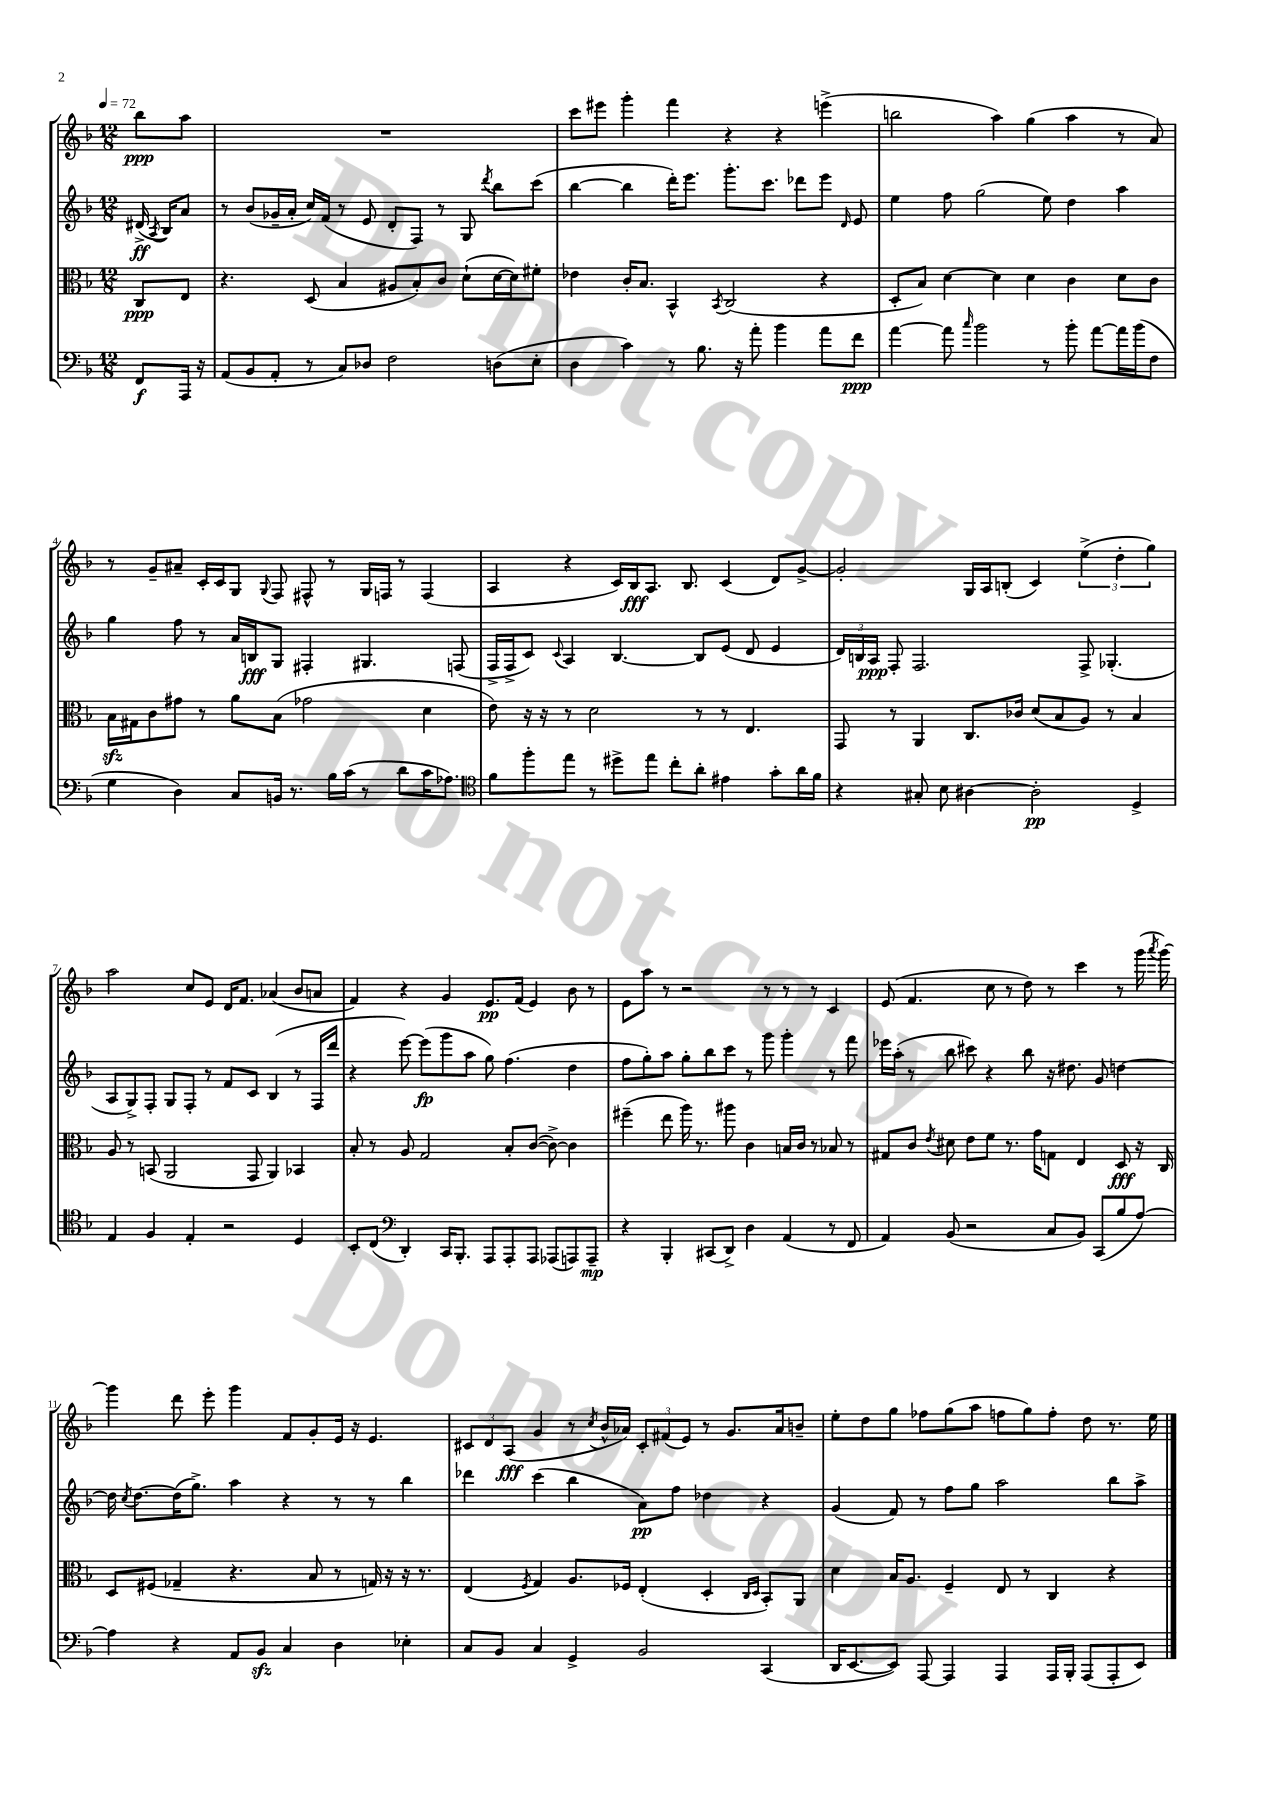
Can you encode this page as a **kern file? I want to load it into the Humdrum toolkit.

**kern	**dynam	**kern	**dynam	**kern	**dynam	**kern	**dynam
*part4	*part4	*part3	*part3	*part2	*part2	*part1	*part1
*staff4	*staff4	*staff3	*staff3	*staff2	*staff2	*staff1	*staff1
*clefF4	*	*clefC3	*	*clefG2	*	*clefG2	*
*k[b-]	*	*k[b-]	*	*k[b-]	*	*k[b-]	*
*M12/8	*	*M12/8	*	*M12/8	*	*M12/8	*
*MM72	*	*MM72	*	*MM72	*	*MM72	*
=	=	=	=	=	=	=	=
8FF/L	f	8C/L	ppp	(16d#X^/	ff	8bb-\L	ppp
.	.	.	.	8qA/	.	.	.
.	.	.	.	16B-/KL)	.	.	.
16AAA/Jk	.	8E/J	.	8a/J	.	8aa\J	.
16r	.	.	.	.	.	.	.
=1	=1	=1	=1	=1	=1	=1	=1
(8AA/L	.	4.r	.	8r	.	1.r	.
8BB-/	.	.	.	(8b-/L	.	.	.
8AA'/J	.	.	.	16g-X~/L	.	.	.
.	.	.	.	16a'/JJ	.	.	.
8r	.	(8D/	.	16cc/LL)	.	.	.
.	.	.	.	(16f/JJ	.	.	.
8C/L)	.	4B-/	.	8r	.	.	.
8D-X/J	.	.	.	8e/	.	.	.
2F\	.	8A#X/L	.	8d'/L	.	.	.
.	.	8B-'/)	.	8F/J)	.	.	.
.	.	8c/J	.	8r	.	.	.
.	.	(8d`\L	.	8G/	.	.	.
.	.	.	.	8qddd/	.	.	.
(8Dn\L	.	[16d\L	.	8bb-\L	.	.	.
.	.	16d\J])	.	.	.	.	.
8E'\J	.	8f#X'\J	.	(8ccc\J	.	.	.
=2	=2	=2	=2	=2	=2	=2	=2
4D\	.	4e-X\	.	[4bb-\	.	8ccc\L	.
.	.	.	.	.	.	8eee#X\J	.
4c\)	.	16c'/KL	.	4bb-\]	.	4ggg'\	.
.	.	8.B-/J	.	.	.	.	.
8r	.	4BB-^^/	.	16ddd'\KL)	.	4fff\	.
.	.	.	.	8.eee\J	.	.	.
8.B-\	.	.	.	.	.	.	.
.	.	8qBB-/	.	.	.	.	.
.	.	(2C/	.	8.ggg'\L	.	4r	.
16r	.	.	.	.	.	.	.
8a'\	.	.	.	.	.	.	.
.	.	.	.	8.ccc\J	.	.	.
4b-\	.	.	.	.	.	4r	.
.	.	.	.	8ddd-X\L	.	.	.
8a\L	.	4r	.	8eee\J	.	(4eeen^\	.
.	.	.	.	16qqd/	.	.	.
8f\J	ppp	.	.	8e/	.	.	.
=3	=3	=3	=3	=3	=3	=3	=3
[4a\	.	8D'/L	.	4ee\	.	2bbn\	.
.	.	8B-/J)	.	.	.	.	.
8a\]	.	[4d\	.	8ff\	.	.	.
16qqcc/	.	.	.	.	.	.	.
2b-\	.	.	.	(2gg\	.	.	.
.	.	4d\]	.	.	.	4aa\)	.
.	.	4d\	.	.	.	(4gg\	.
8r	.	.	.	8ee\)	.	.	.
8b-'\	.	4c\	.	4dd\	.	4aa\	.
[8a\L	.	.	.	.	.	.	.
16a\L]	.	8d\L	.	4aa\	.	8r	.
(16b-\J	.	.	.	.	.	.	.
8F\J	.	8c\J	.	.	.	8a/)	.
!!LO:LB:g=z
=4	=4	=4	=4	=4	=4	=4	=4
4G\	.	16B-zz\LL	.	4gg\	.	8r	.
.	.	16G#X\J	.	.	.	.	.
.	.	8c\	.	.	.	8g~/L	.
4D\)	.	8g#X\J	.	8ff\	.	8a#X~/J	.
.	.	8r	.	8r	.	16c'/LL	.
.	.	.	.	.	.	16c/J	.
8C/L	.	8a\L	.	16a/LL	.	8G/J	.
.	.	.	.	16Bn/J	fff	.	.
.	.	.	.	.	.	8qqG/	.
16BBn/Jk	.	(8B-\J	.	8G/J	.	8F/	.
8.r	.	.	.	.	.	.	.
.	.	2g-X\	.	4F#X'/	.	8F#X^^/	.
16B-\LL	.	.	.	.	.	8r	.
(16c\JJ	.	.	.	.	.	.	.
8r	.	.	.	4.G#X/	.	16G/LL	.
.	.	.	.	.	.	16Fn/JJ	.
8d\L	.	.	.	.	.	8r	.
16c\K	.	4d\	.	.	.	(4F/	.
8.A-X\J)	.	.	.	.	.	.	.
.	.	.	.	(8Fn/	.	.	.
=5	=5	=5	=5	=5	=5	=5	=5
*clefC4	*	*	*	*	*	*	*
8f\L	.	8e\)	.	16F^/LL	.	4A/	.
.	.	.	.	16F^/J	.	.	.
8ff'\	.	16r	.	8c/J)	.	.	.
.	.	16r	.	.	.	.	.
.	.	.	.	8qqc/	.	.	.
8ee\J	.	8r	.	4A/	.	4r	.
8r	.	2d\	.	.	.	.	.
8dd#X^\L	.	.	.	[4.B-/	.	16c/LL)	.
.	.	.	.	.	.	16B-/J	fff
8ee\J	.	.	.	.	.	8.A/J	.
8cc'\L	.	.	.	.	.	.	.
.	.	.	.	.	.	8.B-/	.
8a'\J	.	8r	.	8B-/L]	.	.	.
4e#X\	.	8r	.	(8e/J	.	(4c/	.
.	.	4.E/	.	8d/	.	.	.
8g'\L	.	.	.	4e/	.	8d/L)	.
16a\L	.	.	.	.	.	[8g^/J	.
16f\JJ	.	.	.	.	.	.	.
=6	=6	=6	=6	=6	=6	=6	=6
4r	.	8GG/	.	24d/LL)	.	2g'/]	.
.	.	.	.	24Bn/	.	.	.
.	.	.	.	24A/JJ	ppp	.	.
.	.	8r	.	8F'/	.	.	.
8G#X'/	.	4AA/	.	2.F/	.	.	.
8B-\	.	.	.	.	.	.	.
[4A#X\	.	8.C/L	.	.	.	16G/LL	.
.	.	.	.	.	.	16A/J	.
.	.	.	.	.	.	(8Bn'/J	.
.	.	16c-X/Jk	.	.	.	.	.
2A#'\]	pp	(8d/L	.	.	.	4c/)	.
.	.	8B-/	.	.	.	.	.
.	.	8A/J)	.	8F^/	.	(6ee^\	.
.	.	8r	.	(4.G-X'/	.	.	.
.	.	.	.	.	.	6dd'\	.
4D^/	.	4B-/	.	.	.	.	.
.	.	.	.	.	.	6gg\)	.
!!LO:LB:g=z
=7	=7	=7	=7	=7	=7	=7	=7
4E/	.	8A/	.	8A/L	.	2aa\	.
.	.	8r	.	8G^/)	.	.	.
4F/	.	(8BBn/	.	8F'/J	.	.	.
.	.	2AA/	.	8G/L	.	.	.
4E'/	.	.	.	8F'/J	.	8cc/L	.
.	.	.	.	8r	.	8e/J	.
2r	.	.	.	8f/L	.	16d/KL	.
.	.	.	.	.	.	8.f/J	.
.	.	8GG/	.	8c/J	.	.	.
.	.	4AA/)	.	(4B-/	.	(4a-X/	.
4D/	.	4BB-X/	.	8r	.	8b-/L	.
.	.	.	.	16F/LL	.	8an/J	.
.	.	.	.	16ddd/JJ	.	.	.
=8	=8	=8	=8	=8	=8	=8	=8
8BB-'/L	.	8B-'/	.	4r	.	4f/)	.
(8C/J	.	8r	.	.	.	.	.
*clefF4	*	*	*	*	*	*	*
4DD'/)	.	8A/	.	[8eee\)	.	4r	.
.	.	2G/	.	(8eee\L]	fp	.	.
16CC/KL	.	.	.	8ggg\	.	4g/	.
8.BBB-'/J	.	.	.	.	.	.	.
.	.	.	.	8aa\J	.	.	.
8AAA/L	.	.	.	8gg\)	.	8.e/L	pp
8AAA'/	.	8B-'/L	.	(4.ff\	.	.	.
.	.	.	.	.	.	(16f/Jk	.
8AAA/J	.	([8c/J	.	.	.	4e/)	.
(8AAA-X/L	.	8c^\_)	.	.	.	.	.
8AAAn/)	.	4c\]	.	4dd\	.	8b-\	.
8AAA~/J	mp	.	.	.	.	8r	.
=9	=9	=9	=9	=9	=9	=9	=9
4r	.	(4ff#X~\	.	8ff\L	.	8e\L	.
.	.	.	.	8gg'\)	.	8aa\J	.
4BBB-'/	.	8ee\	.	8aa\J	.	8r	.
.	.	16aa\)	.	8gg'\L	.	2r	.
.	.	8.r	.	.	.	.	.
(8CC#X/L	.	.	.	8bb-\	.	.	.
8DD^/J)	.	8aa#X\	.	8ccc\J	.	.	.
4D\	.	4c\	.	8r	.	.	.
.	.	.	.	8ggg\	.	8r	.
(4AA/	.	16Bn/LL	.	4ggg'\	.	8r	.
.	.	16c/JJ	.	.	.	.	.
.	.	8r	.	.	.	8r	.
8r	.	8B-X/	.	8r	.	4c/	.
8FF/	.	8r	.	8fff\	.	.	.
=10	=10	=10	=10	=10	=10	=10	=10
4AA/)	.	8G#X/L	.	16eee-X\LL	.	(8e/	.
.	.	.	.	(16aa'\JJ	.	.	.
.	.	8c/J	.	8r	.	4.f/	.
.	.	8qe/	.	.	.	.	.
(8BB-/	.	8d#X\	.	8bb-\	.	.	.
2r	.	8e\L	.	8ccc#X\)	.	.	.
.	.	8f\J	.	4r	.	8cc\	.
.	.	8.r	.	.	.	8r	.
.	.	.	.	8bb-\	.	8dd\)	.
.	.	16g\KL	.	.	.	.	.
8C/L	.	8Gn\J	.	16r	.	8r	.
.	.	.	.	8.dd#X\	.	.	.
8BB-/J)	.	4E/	.	.	.	4ccc\	.
(8CC/L	.	.	.	8g/	.	.	.
8B-/	.	8D/	fff	[4ddn\	.	8r	.
[8A/J)	.	16r	.	.	.	(16ggg\	.
.	.	.	.	.	.	8qaaa/	.
.	.	16C/	.	.	.	[16ggg\)	.
!!LO:LB:g=z
=11	=11	=11	=11	=11	=11	=11	=11
4A\]	.	8D/L	.	16dd\]	.	4ggg\]	.
.	.	.	.	8qcc/	.	.	.
.	.	.	.	[8.dd\L	.	.	.
.	.	(8F#X/J	.	.	.	.	.
4r	.	4G-X~/	.	(16dd\K]	.	8ddd\	.
.	.	.	.	8.gg^\J)	.	.	.
.	.	.	.	.	.	8eee'\	.
8AA/L	.	4.r	.	4aa\	.	4ggg\	.
8BB-zz/J	.	.	.	.	.	.	.
4C/	.	.	.	4r	.	8f/L	.
.	.	8B-/	.	.	.	8g'/	.
4D\	.	8r	.	8r	.	16e/Jk	.
.	.	.	.	.	.	16r	.
.	.	16Gn/)	.	8r	.	4.e/	.
.	.	16r	.	.	.	.	.
4E-X'\	.	16r	.	4bb-\	.	.	.
.	.	8.r	.	.	.	.	.
=12	=12	=12	=12	=12	=12	=12	=12
8C/L	.	(4E/	.	4ddd-X\	.	12c#X/L	.
.	.	.	.	.	.	12d/	.
8BB-/J	.	.	.	.	.	.	.
.	.	.	.	.	.	(12A/J	fff
.	.	8qF/	.	.	.	.	.
4C/	.	4G/)	.	(4ccc\	.	4g/	.
4GG^/	.	8.A/L	.	4bb-\	.	8r	.
.	.	.	.	.	.	8qcc/	.
.	.	.	.	.	.	16b-^^/LL	.
.	.	16F-X/Jk	.	.	.	16a-X/JJ)	.
2BB-/	.	(4E'/	.	8a\L)	pp	12c#'/L	.
.	.	.	.	.	.	(12f#X/	.
.	.	.	.	8ff\J	.	.	.
.	.	.	.	.	.	12e/J)	.
.	.	4D'/	.	4dd-X\	.	8r	.
.	.	.	.	.	.	8.g/L	.
.	.	16qqC/LL	.	.	.	.	.
.	.	16qqD/JJ	.	.	.	.	.
(4CC/	.	8BB-'/L)	.	4r	.	.	.
.	.	.	.	.	.	16a-/k	.
.	.	8AA/J	.	.	.	8bn~/J	.
=13	=13	=13	=13	=13	=13	=13	=13
16DD/KL	.	4d\	.	(4g/	.	8ee'\L	.
[8.EE/	.	.	.	.	.	.	.
.	.	.	.	.	.	8dd\	.
8EE/J])	.	16B-/KL	.	8f/)	.	8gg\J	.
.	.	8.A/J	.	.	.	.	.
[8AAA/	.	.	.	8r	.	8ff-X\L	.
4AAA/]	.	4F~/	.	8ff\L	.	(8gg\	.
.	.	.	.	8gg\J	.	8aa\J	.
4AAA/	.	8E/	.	2aa\	.	8ffn\L	.
.	.	8r	.	.	.	8gg\)	.
16AAA/LL	.	4C/	.	.	.	8ff'\J	.
16BBB-'/JJ	.	.	.	.	.	.	.
(8AAA/L	.	.	.	.	.	8dd\	.
8AAA'/	.	4r	.	8bb-\L	.	8.r	.
8EE/J)	.	.	.	8aa^\J	.	.	.
.	.	.	.	.	.	16ee\	.
==	==	==	==	==	==	==	==
*-	*-	*-	*-	*-	*-	*-	*-
